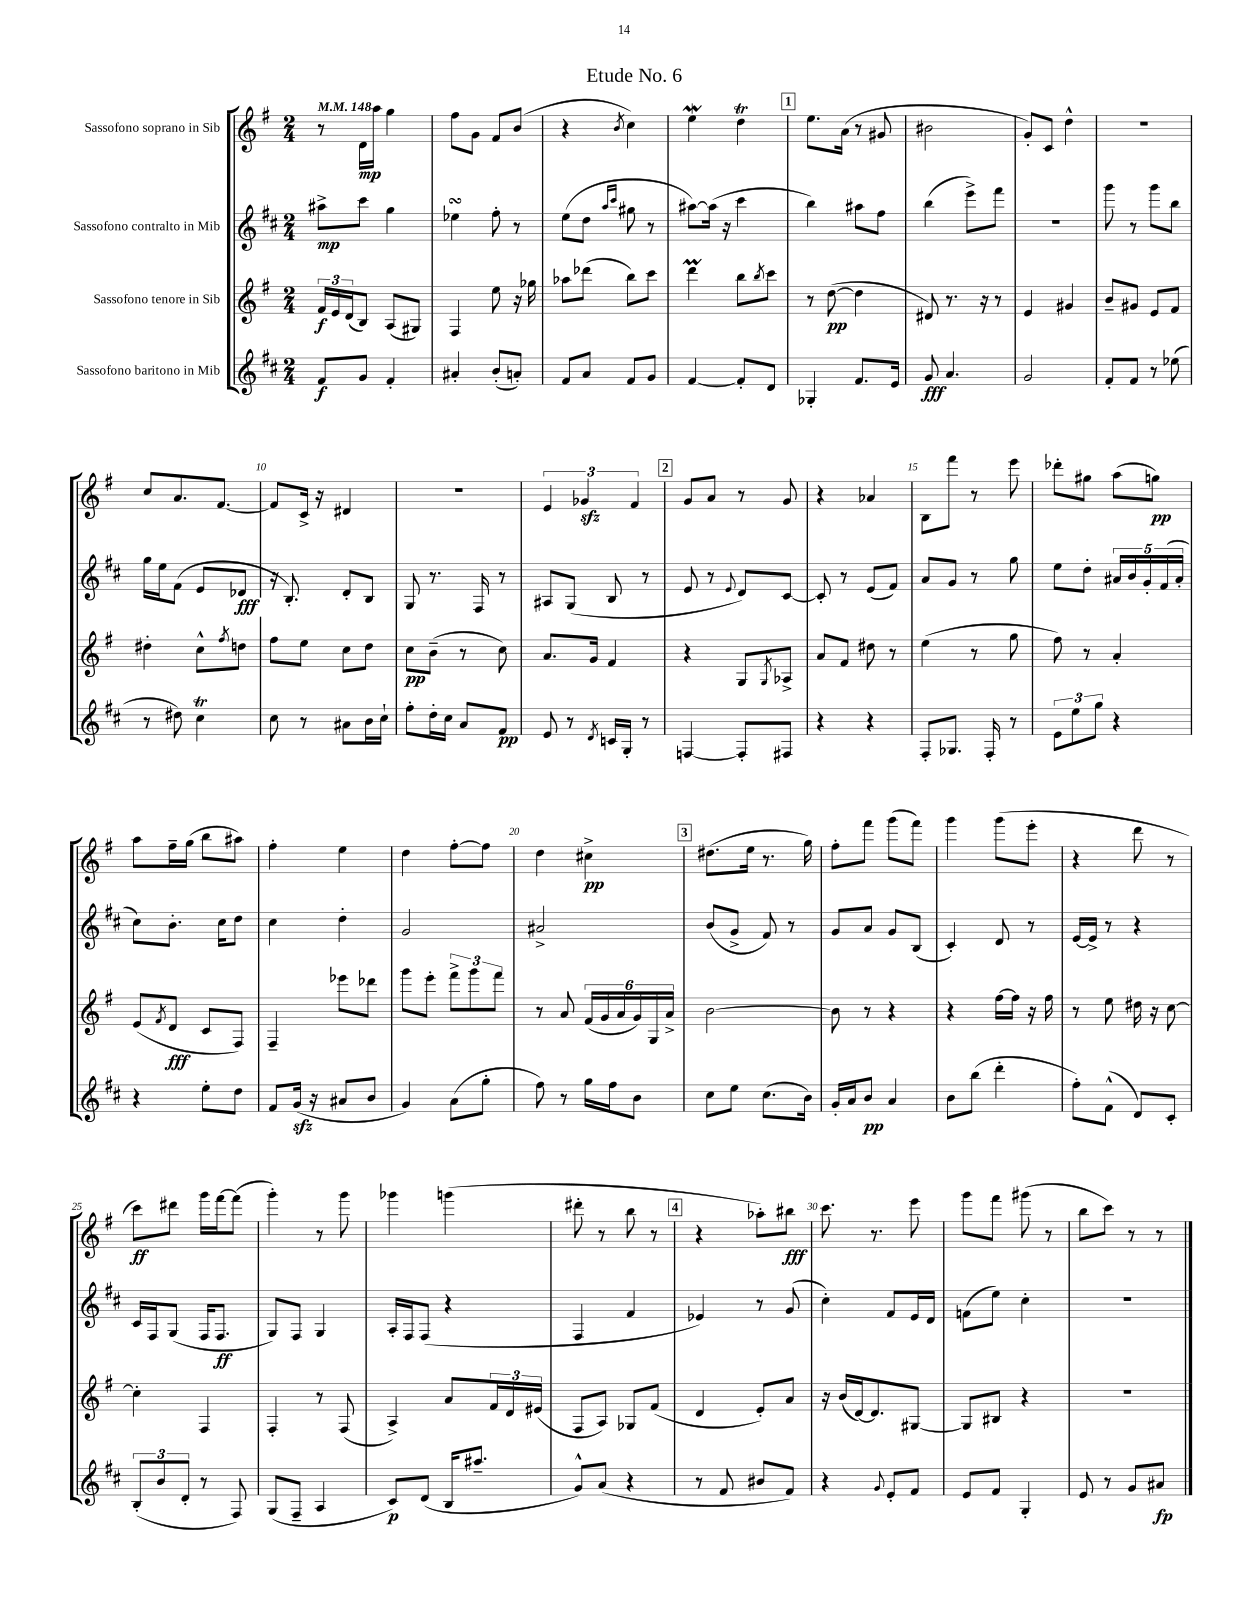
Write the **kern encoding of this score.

**kern	**dynam	**kern	**dynam	**kern	**dynam	**kern	**dynam
*part4	*part4	*part3	*part3	*part2	*part2	*part1	*part1
*staff4	*staff4	*staff3	*staff3	*staff2	*staff2	*staff1	*staff1
*I"Sassofono baritono in Mib	*	*I"Sassofono tenore in Sib	*	*I"Sassofono contralto in Mib	*	*I"Sassofono soprano in Sib	*
*clefG2	*	*clefG2	*	*clefG2	*	*clefG2	*
*k[f#c#]	*	*k[f#]	*	*k[f#c#]	*	*k[f#]	*
*M2/4	*	*M2/4	*	*M2/4	*	*M2/4	*
*MM148	*	*MM148	*	*MM148	*	*MM148	*
=1	=1	=1	=1	=1	=1	=1	=1
8f#/L	f	24f#/LL	f	8aa#X^\L	mp	8r	.
.	.	24e/	.	.	.	.	.
.	.	(24d/J	.	.	.	.	.
8g/J	.	8B/J)	.	8ccc#\J	.	16d\LL	mp
.	.	.	.	.	.	16aa\JJ	.
4f#'/	.	(8A/L	.	4gg\	.	4gg\	.
.	.	8G#X/J)	.	.	.	.	.
=2	=2	=2	=2	=2	=2	=2	=2
4a#X'/	.	4F#/	.	4ee-XsSSs\	.	8ff#\L	.
.	.	.	.	.	.	8g\J	.
(8b'/L	.	8ee\	.	8ff#'\	.	8f#/L	.
8an'/J)	.	16r	.	8r	.	(8b/J	.
.	.	16gg-X\	.	.	.	.	.
=3	=3	=3	=3	=3	=3	=3	=3
8f#/L	.	8aa-X\L	.	(8ee\L	.	4r	.
8a/J	.	(8ddd-X\J	.	8dd\J	.	.	.
.	.	.	.	16qqaa/LL	.	.	.
.	.	.	.	16qqccc#/JJ	.	8qb/	.
8f#/L	.	8bb\L)	.	8gg#X\	.	4cc\)	.
8g/J	.	8ccc\J	.	8r	.	.	.
=4	=4	=4	=4	=4	=4	=4	=4
[4f#/	.	4dddM\	.	[8aa#X\L)	.	4eeW\	.
.	.	.	.	(16aa#\Jk]	.	.	.
.	.	.	.	16r	.	.	.
8f#'/L]	.	8bb\L	.	4ccc#\	.	4ddT\	.
.	.	8qbb/	.	.	.	.	.
8d/J	.	8ccc\J	.	.	.	.	.
!!LO:REH:place=s1:t=1
=5	=5	=5	=5	=5	=5	=5	=5
4G-X'/	.	8r	.	4bb\)	.	8.ee\L	.
.	.	([8dd\	pp	.	.	.	.
.	.	.	.	.	.	(16a\Jk	.
8.f#/L	.	4dd\]	.	8aa#X\L	.	8r	.
.	.	.	.	8ff#\J	.	8g#X/	.
16e/Jk	.	.	.	.	.	.	.
=6	=6	=6	=6	=6	=6	=6	=6
8g/	fff	8d#X/)	.	(4bb\	.	2b#X\	.
4.a/	.	8.r	.	.	.	.	.
.	.	.	.	8eee^\L)	.	.	.
.	.	16r	.	.	.	.	.
.	.	8r	.	8fff#\J	.	.	.
=7	=7	=7	=7	=7	=7	=7	=7
2g/	.	4e/	.	2r	.	8g'/L)	.
.	.	.	.	.	.	8c/J	.
.	.	4g#X/	.	.	.	4dd^^\	.
=8	=8	=8	=8	=8	=8	=8	=8
8f#'/L	.	8b~/L	.	8ggg\	.	2r	.
8f#/J	.	8g#X/J	.	8r	.	.	.
8r	.	8e/L	.	8ggg\L	.	.	.
(8ee-X\	.	8f#/J	.	8bb\J	.	.	.
!!LO:LB:g=z
=9	=9	=9	=9	=9	=9	=9	=9
8r	.	4dd#X'\	.	16gg\LL	.	8cc/L	.
.	.	.	.	16ee\J	.	.	.
8dd#X\)	.	.	.	(8f#\J	.	8.a/	.
4cc#t\	.	8cc^^\L	.	8e/L	.	.	.
.	.	.	.	.	.	[8.f#/J	.
.	.	8qff#/	.	.	.	.	.
.	.	8ddn\J	.	8d-X/J	fff	.	.
=10	=10	=10	=10	=10	=10	=10	=10
8cc#\	.	8ff#\L	.	16r	.	8f#/L]	.
.	.	.	.	8.B'/)	.	.	.
8r	.	8ee\J	.	.	.	16c^/Jk	.
.	.	.	.	.	.	16r	.
8a#X\L	.	8cc\L	.	8d'/L	.	4d#X/	.
16b\L	.	8dd\J	.	8B/J	.	.	.
16cc#`\JJ	.	.	.	.	.	.	.
=11	=11	=11	=11	=11	=11	=11	=11
8ff#'\L	.	8cc\L	pp	8G/	.	2r	.
16dd'\L	.	(8b~\J	.	8.r	.	.	.
16cc#\JJ	.	.	.	.	.	.	.
8a/L	.	8r	.	.	.	.	.
.	.	.	.	16F#/	.	.	.
8f#/J	pp	8cc\)	.	8r	.	.	.
=12	=12	=12	=12	=12	=12	=12	=12
8e/	.	8.a/L	.	8A#X/L	.	6e/	.
8r	.	.	.	(8G/J	.	.	.
.	.	.	.	.	.	6g-Xzz/	.
.	.	16g/Jk	.	.	.	.	.
8qd/	.	.	.	.	.	.	.
16cn/LL	.	4f#/	.	8B/	.	.	.
16G'/JJ	.	.	.	.	.	.	.
.	.	.	.	.	.	6f#/	.
8r	.	.	.	8r	.	.	.
!!LO:REH:place=s1:t=2
=13	=13	=13	=13	=13	=13	=13	=13
[4Fn/	.	4r	.	8e/	.	8g/L	.
.	.	.	.	8r	.	8a/J	.
.	.	.	.	8qqe/	.	.	.
8F'/L]	.	8G/L	.	8d/L)	.	8r	.
.	.	8qG/	.	.	.	.	.
8F#X/J	.	8A-X^/J	.	[8c#/J	.	8g/	.
=14	=14	=14	=14	=14	=14	=14	=14
4r	.	8a/L	.	8c#'/]	.	4r	.
.	.	8f#/J	.	8r	.	.	.
4r	.	8dd#X\	.	(8e/L	.	4a-X/	.
.	.	8r	.	8f#/J)	.	.	.
=15	=15	=15	=15	=15	=15	=15	=15
8F#'/L	.	(4ee\	.	8a/L	.	8B\L	.
8.G-X/J	.	.	.	8g/J	.	8fff#\J	.
.	.	8r	.	8r	.	8r	.
16F#'/	.	.	.	.	.	.	.
8r	.	8gg\	.	8gg\	.	8eee\	.
=16	=16	=16	=16	=16	=16	=16	=16
12e\L	.	8ff#\)	.	8ee\L	.	8ddd-X'\L	.
12ee\	.	.	.	.	.	.	.
.	.	8r	.	8dd'\J	.	8gg#X\J	.
12gg\J	.	.	.	.	.	.	.
4r	.	4a'/	.	20a#X/LL	.	(8aa\L	.
.	.	.	.	20b/	.	.	.
.	.	.	.	20g'/	.	.	.
.	.	.	.	.	.	8ggn\J)	pp
.	.	.	.	(20f#/	.	.	.
.	.	.	.	20a#'/JJ	.	.	.
!!LO:LB:g=z
=17	=17	=17	=17	=17	=17	=17	=17
4r	.	(8e/L	.	8cc#\L)	.	8aa\L	.
.	.	8qf#/	.	.	.	.	.
.	.	8d/J	fff	8.b'\J	.	16ff#~\L	.
.	.	.	.	.	.	(16gg\JJ	.
8ee'\L	.	8c/L	.	.	.	8bb\L	.
.	.	.	.	16cc#\KL	.	.	.
8dd\J	.	8F#/J)	.	8dd\J	.	8aa#X\J)	.
=18	=18	=18	=18	=18	=18	=18	=18
8f#/L	.	4F#~/	.	4cc#\	.	4ff#'\	.
(16gzz/Jk	.	.	.	.	.	.	.
16r	.	.	.	.	.	.	.
8a#X/L	.	8eee-X\L	.	4dd'\	.	4ee\	.
8b/J	.	8ddd-X\J	.	.	.	.	.
=19	=19	=19	=19	=19	=19	=19	=19
4g/)	.	8ggg\L	.	2g/	.	4dd\	.
.	.	8eee'\J	.	.	.	.	.
(8a\L	.	12fff#^\L	.	.	.	[8ff#'\L	.
.	.	12ggg\	.	.	.	.	.
8gg'\J	.	.	.	.	.	8ff#\J]	.
.	.	12fff#\J	.	.	.	.	.
=20	=20	=20	=20	=20	=20	=20	=20
8ff#\)	.	8r	.	2a#X^/	.	4dd\	.
8r	.	8a/	.	.	.	.	.
16gg\LL	.	(24f#/LL	.	.	.	4cc#X^\	pp
.	.	24g/	.	.	.	.	.
16ff#\J	.	.	.	.	.	.	.
.	.	24a/	.	.	.	.	.
8b\J	.	24g/)	.	.	.	.	.
.	.	24G/	.	.	.	.	.
.	.	24a^/JJ	.	.	.	.	.
!!LO:REH:place=s1:t=3
=21	=21	=21	=21	=21	=21	=21	=21
8cc#\L	.	[2b\	.	(8b/L	.	(8.dd#X\L	.
8ee\J	.	.	.	8g^/J	.	.	.
.	.	.	.	.	.	16ee\Jk	.
(8.cc#\L	.	.	.	8f#/)	.	8.r	.
.	.	.	.	8r	.	.	.
16b\Jk)	.	.	.	.	.	16gg\)	.
=22	=22	=22	=22	=22	=22	=22	=22
16g'/LL	.	8b\]	.	8g/L	.	8ff#'\L	.
16a/J	.	.	.	.	.	.	.
8b/J	pp	8r	.	8a/J	.	8fff#\J	.
4a/	.	4r	.	8g/L	.	(8ggg\L	.
.	.	.	.	(8B/J	.	8fff#\J)	.
=23	=23	=23	=23	=23	=23	=23	=23
8b\L	.	4r	.	4c#'/)	.	4ggg\	.
(8bb\J	.	.	.	.	.	.	.
4ddd'\	.	[16ff#\LL	.	8d/	.	(8ggg\L	.
.	.	16ff#\JJ]	.	.	.	.	.
.	.	16r	.	8r	.	8eee'\J	.
.	.	16ff#\	.	.	.	.	.
=24	=24	=24	=24	=24	=24	=24	=24
8ff#'\L)	.	8r	.	[16e/LL	.	4r	.
.	.	.	.	16e^/JJ]	.	.	.
(8f#^^\J	.	8ee\	.	8r	.	.	.
8d/L)	.	16dd#X\	.	4r	.	8ddd\	.
.	.	16r	.	.	.	.	.
8c#'/J	.	[8cc\	.	.	.	8r	.
!!LO:LB:g=z
=25	=25	=25	=25	=25	=25	=25	=25
(12B'/L	.	4cc'\]	.	16c#/LL	.	8ccc\L)	ff
.	.	.	.	16F#/J	.	.	.
12b/	.	.	.	.	.	.	.
.	.	.	.	(8G/J	.	8ddd#X\J	.
12d'/J	.	.	.	.	.	.	.
8r	.	4F#/	.	16F#/KL	.	16ggg\LL	.
.	.	.	.	8.F#/J	ff	[16fff#\J	.
8F#/)	.	.	.	.	.	(8fff#\J]	.
=26	=26	=26	=26	=26	=26	=26	=26
(8G/L	.	4F#'/	.	8G/L)	.	4ggg'\)	.
8F#~/J	.	.	.	8F#/J	.	.	.
4A/	.	8r	.	4G/	.	8r	.
.	.	(8F#/	.	.	.	8ggg\	.
=27	=27	=27	=27	=27	=27	=27	=27
8c#/L)	p	4A^/)	.	16A'/LL	.	4ggg-X\	.
.	.	.	.	16F#/J	.	.	.
(8d/J	.	.	.	(8F#/J	.	.	.
16B/KL	.	8a/L	.	4r	.	(4gggn\	.
8.aa#X~/J	.	.	.	.	.	.	.
.	.	24f#/L	.	.	.	.	.
.	.	24d/	.	.	.	.	.
.	.	(24e#X/JJ	.	.	.	.	.
=28	=28	=28	=28	=28	=28	=28	=28
8g^^/L)	.	8F#/L	.	4F#/	.	8ddd#X'\	.
(8a/J	.	8A/J)	.	.	.	8r	.
4r	.	8G-X/L	.	4f#/	.	8bb\	.
.	.	(8f#/J	.	.	.	8r	.
!!LO:REH:place=s1:t=4
=29	=29	=29	=29	=29	=29	=29	=29
8r	.	4d/	.	4e-X/)	.	4r	.
8f#/	.	.	.	.	.	.	.
8b#X/L	.	8e'/L)	.	8r	.	8aa-X'\L)	.
8f#/J)	.	8a/J	.	(8g/	.	8bb#X\J	fff
=30	=30	=30	=30	=30	=30	=30	=30
4r	.	16r	.	4cc#'\)	.	8.ccc\	.
.	.	(16b/LL	.	.	.	.	.
.	.	[16d/J)	.	.	.	.	.
.	.	8.d/]	.	.	.	8.r	.
8qqg/	.	.	.	.	.	.	.
8e'/L	.	.	.	8f#/L	.	.	.
8f#/J	.	[8G#X/J	.	16e/L	.	8eee\	.
.	.	.	.	16d/JJ	.	.	.
=31	=31	=31	=31	=31	=31	=31	=31
8e/L	.	8G#/L]	.	(8fn\L	.	8ggg\L	.
8f#/J	.	8B#X/J	.	8ee\J)	.	8fff#\J	.
4G'/	.	4r	.	4cc#'\	.	(8ggg#X\	.
.	.	.	.	.	.	8r	.
=32	=32	=32	=32	=32	=32	=32	=32
8e/	.	2r	.	2r	.	8bb\L	.
8r	.	.	.	.	.	8ccc\J)	.
8g/L	.	.	.	.	.	8r	.
8a#X/J	fp	.	.	.	.	8r	.
==	==	==	==	==	==	==	==
*-	*-	*-	*-	*-	*-	*-	*-
